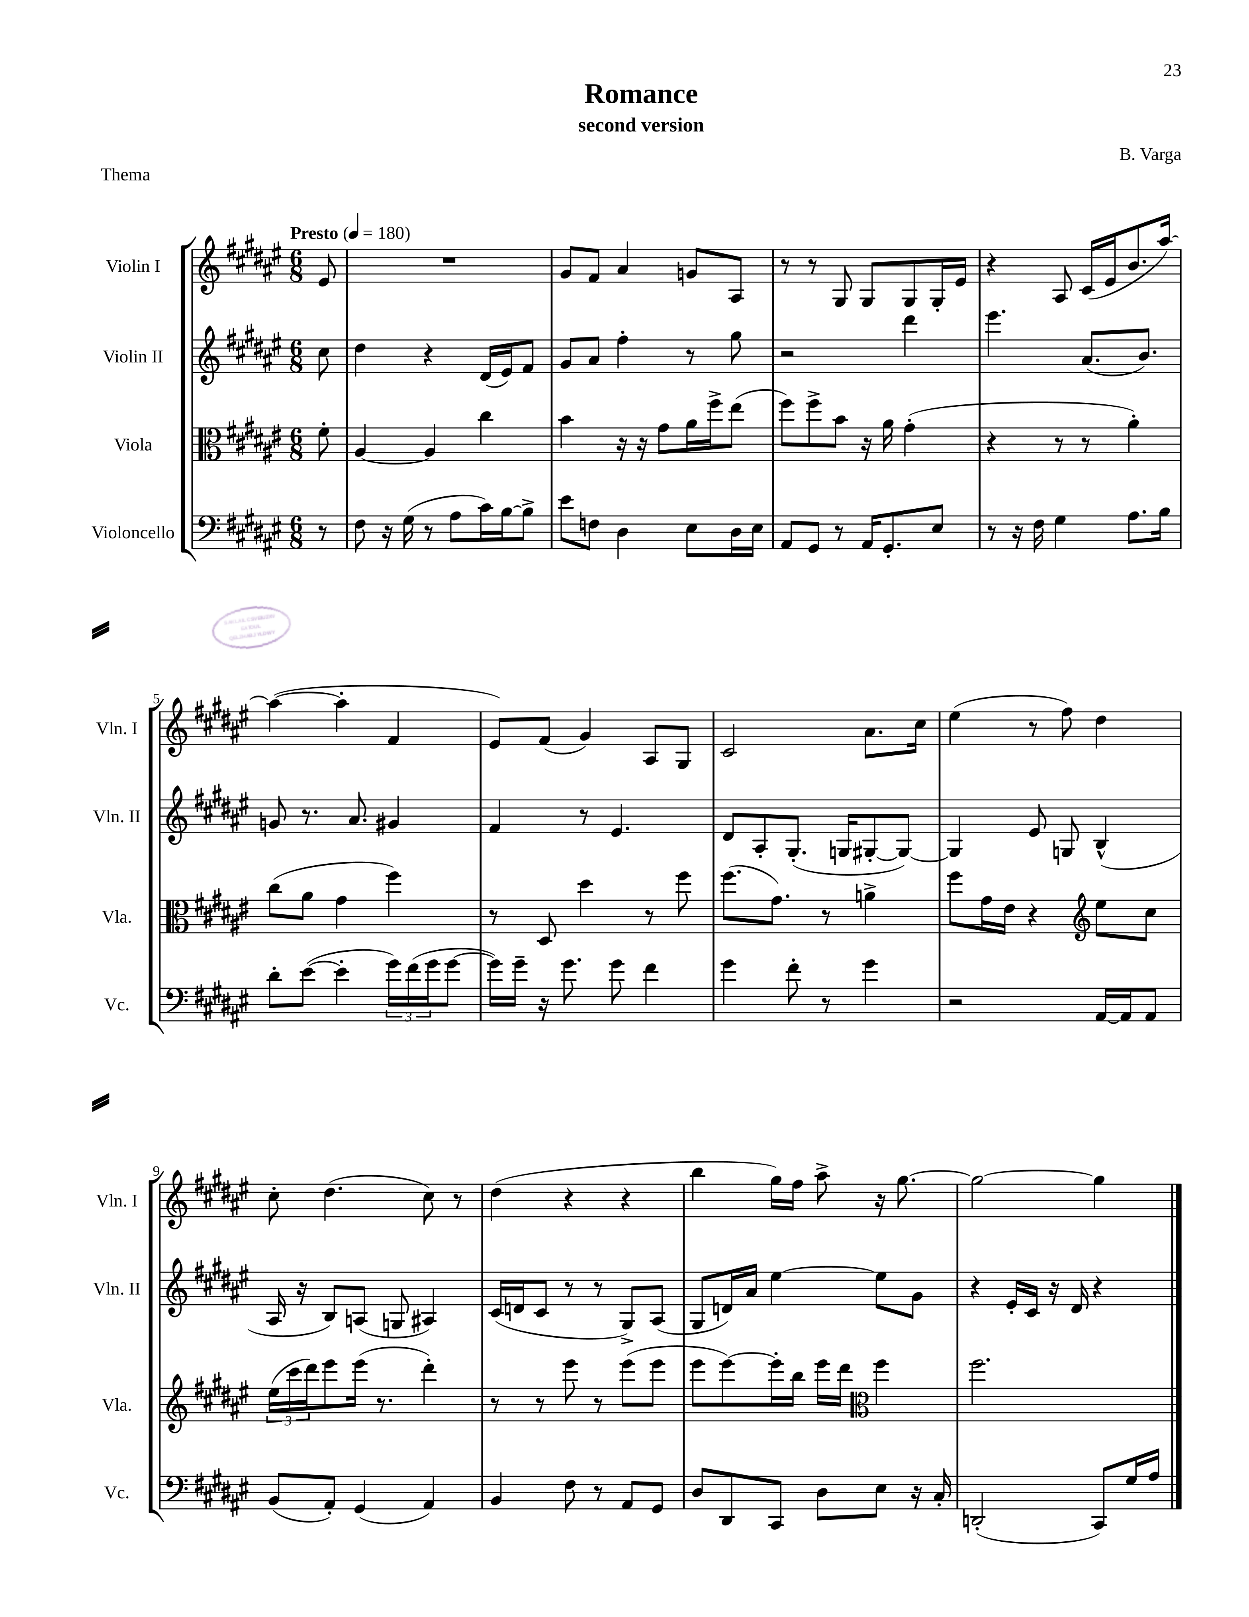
\header { title = "Romance" composer = "B. Varga" subtitle = "second version" piece = "Thema" }
<<
\new StaffGroup <<
\new Staff = "s0" \with { instrumentName = "Violin I" shortInstrumentName = "Vln. I" } {
    \clef treble \key fis \major \numericTimeSignature \time 6/8 \partial 8 \tempo "Presto" 4 = 180
    eis'8 |
    R2. |
    gis'8 fis'8 ais'4 g'8 ais8 |
    r8 r8 gis8 gis8 gis8 gis16-. eis'16 |
    r4 ais8 cis'16( eis'16 b'8. ais''16~) |
    ais''4~( ais''4-. fis'4 |
    eis'8) fis'8( gis'4) ais8 gis8 |
    cis'2 ais'8. cis''16 |
    eis''4( r8 fis''8) dis''4 |
    cis''8-. dis''4.( cis''8) r8 |
    dis''4( r4 r4 |
    b''4 gis''16) fis''16 ais''8-> r16 gis''8.~ |
    gis''2~ gis''4 \bar "|." |
}
\new Staff = "s1" \with { instrumentName = "Violin II" shortInstrumentName = "Vln. II" } {
    \clef treble \key fis \major \numericTimeSignature \time 6/8 \partial 8
    cis''8 |
    dis''4 r4 dis'16( eis'16) fis'8 |
    gis'8 ais'8 fis''4-. r8 gis''8 |
    r2 dis'''4 |
    eis'''4. ais'8.( b'8.) |
    g'8 r8. ais'8. gis'4 |
    fis'4 r8 eis'4. |
    dis'8 ais8-. gis8.-.( g16 gis8~-. gis8~) |
    gis4 eis'8 g8 b4-^( |
    ais16 r16 b8) a8( g8 ais4) |
    cis'16( d'16 cis'8 r8 r8 gis8->) ais8( |
    gis8 d'16) ais'16 eis''4~ eis''8 gis'8 |
    r4 eis'16-. cis'16 r16 dis'16 r4 \bar "|." |
}
\new Staff = "s2" \with { instrumentName = "Viola" shortInstrumentName = "Vla." } {
    \clef alto \key fis \major \numericTimeSignature \time 6/8 \partial 8
    fis'8-. |
    ais4~ ais4 cis''4 |
    b'4 r16 r16 gis'8 ais'16 fis''16-> eis''8( |
    fis''8) fis''8-> b'8 r16 ais'16 gis'4-.( |
    r4 r8 r8 ais'4-.) |
    cis''8( ais'8 gis'4 fis''4) |
    r8 dis8 dis''4 r8 fis''8 |
    fis''8.( gis'8.) r8 a'4-> |
    fis''8 gis'16 eis'16 r4 \clef treble eis''8 cis''8 |
    \tuplet 3/2 { eis''16( cis'''16 dis'''16) } eis'''8 eis'''16( r8. dis'''4-.) |
    r8 r8 eis'''8 r8 eis'''8( eis'''8 |
    eis'''8 eis'''8~) eis'''16-. b''16 eis'''16 dis'''16 \clef alto fis''4 |
    fis''2. \bar "|." |
}
\new Staff = "s3" \with { instrumentName = "Violoncello" shortInstrumentName = "Vc." } {
    \clef bass \key fis \major \numericTimeSignature \time 6/8 \partial 8
    r8 |
    fis8 r16 gis16( r8 ais8 cis'16) b16~ b8-> |
    eis'8 f8 dis4 eis8 dis16 eis16 |
    ais,8 gis,8 r8 ais,16 gis,8.-. eis8 |
    r8 r16 fis16 gis4 ais8. b16 |
    dis'8-. eis'8~( eis'4-. \tuplet 3/2 { gis'16) fis'16( gis'16 } gis'8~ |
    gis'16) gis'16-- r16 gis'8. gis'8 fis'4 |
    gis'4 fis'8-. r8 gis'4 |
    r2 ais,16~ ais,16 ais,8 |
    b,8( ais,8-.) gis,4( ais,4) |
    b,4 fis8 r8 ais,8 gis,8 |
    dis8 dis,8 cis,8 dis8 eis8 r16 cis16-. |
    d,2-.( cis,8) gis16 ais16 \bar "|." |
}
>>
>>
